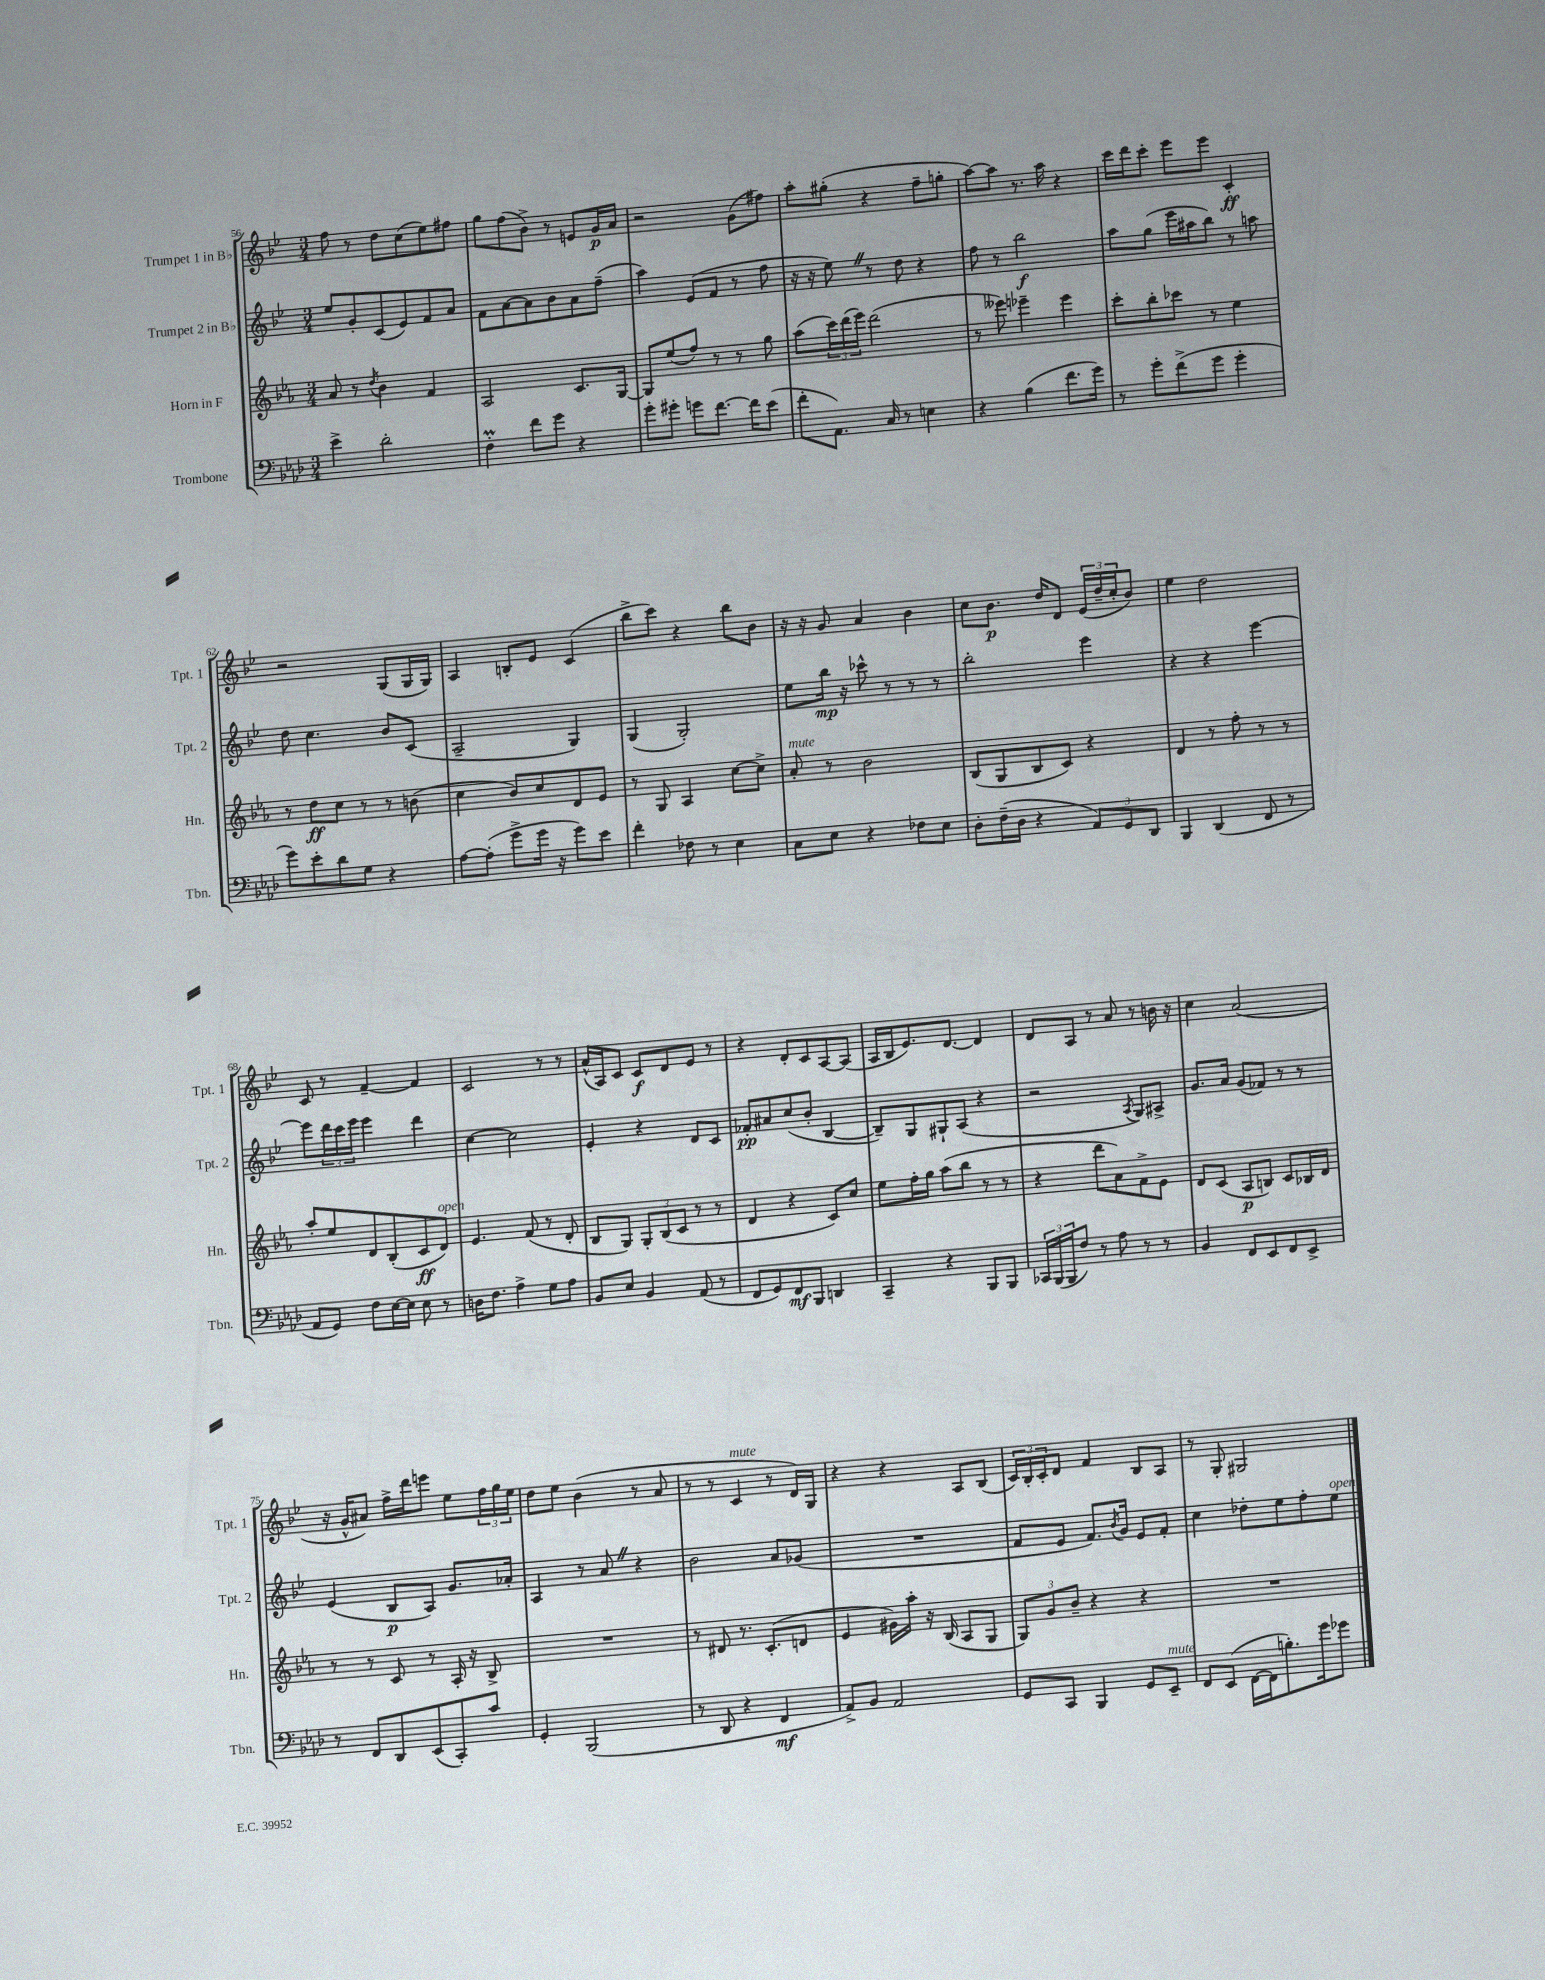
<<
\new StaffGroup <<
\new Staff = "s0" \with { instrumentName = "Trumpet 1 in Bb" shortInstrumentName = "Tpt. 1" } {
    \clef treble \key bes \major \numericTimeSignature \time 3/4
    f''8 r8 d''8 c''8( ees''8) fis''8 |
    g''8 f''8( bes'8->) r8 e'8 g'16\p a'16 |
    r2 g'8( fis''8) |
    a''8-. gis''8-.( r4 f''8-- g''8-. |
    a''8~) a''8 r8. a''16 r4 |
    c'''16 d'''16 c'''8-. ees'''8 ees'''8 c'4-.\ff |
    r2 g8( g16 g16) |
    a4 b8-. ees'8 c'4( |
    bes''8-> c'''8) r4 bes''8 bes'8 |
    r16 r16 g'8 a'4 bes'4 |
    c''8 bes'8.\p d''16 d'8 \tuplet 3/2 { ees'16( d''16-- c''16-. } bes'8) |
    ees''4 d''2 |
    c'8 r8 f'4~-- f'4 |
    c'2 r8 r8 |
    a'16-^( a16) c'8 c'8\f d'8 ees'8 r8 |
    r4 d'8-. c'8 a8~ a8( |
    a16 bes16 ees'8.) d'8.~ d'4 |
    d'8 a8 r8 a'8 r8 b'16 r16 |
    c''4 a'2( |
    r16 g'16-^ ais'8) f''16-> d'''16 e'''8 ees''8 \tuplet 3/2 { f''16 g''16 ees''16 } |
    d''8 ees''8 bes'4( r8 a'8 |
    r8 r8 c'4^\markup { \italic "mute" } r8 d'16) g16 |
    r4 r4 a8 bes8( |
    \tuplet 3/2 { c'16) bes16-. c'16-. } d'8 f'4 bes8 a8 |
    r8 g8-. gis2 \bar "|." |
}
\new Staff = "s1" \with { instrumentName = "Trumpet 2 in Bb" shortInstrumentName = "Tpt. 2" } {
    \clef treble \key bes \major \numericTimeSignature \time 3/4
    ees''8 g'8-. c'8( ees'8) f'8 a'8 |
    f'8 a'8~ a'8 bes'8 a'8 f''8--( |
    a''4) ees'8( f'8 r8 f''8 |
    r16 r16 ees''8) \once \override BreathingSign.text = \markup { \musicglyph "scripts.caesura.straight" } \breathe r8 d''8 r4 |
    f''8 r8 bes''2\f |
    a''8 g''8( ees'''16 ais''16 bes''8) r8 a''8 |
    d''8 c''4. bes'8 c'8( |
    a2-- g4) |
    g4( g2-.) |
    ees''8 bes''16\mp r16 ces'''8-^ r8 r8 r8 |
    bes''2-. ees'''4 |
    r4 r4 ees'''4~ |
    ees'''8 \tuplet 3/2 { d'''16 c'''16 ees'''16 } ees'''4 d'''4 |
    c''4~ c''2 |
    ees'4-. r4 d'8 c'8 |
    fes'8-.\pp ais'8 c''8( bes'8-. bes4~ |
    bes8--) g8 gis8-! a8( r4 |
    r2 \acciaccatura { a8 } g8) ais8-> |
    g'8. a'16 g'8( fes'8) r8 r8 |
    ees'4( bes8\p a8) g'8. aes'16-. |
    a4 r8 a'8 \once \override BreathingSign.text = \markup { \musicglyph "scripts.caesura.straight" } \breathe r4 |
    bes'2 a'8 ges'8( |
    R2. |
    f'8 ees'8 f'8.) \acciaccatura { bes'8 } g'16 ees'8 f'8-. |
    c''4 des''8-. ees''8 f''8-. ees''8^\markup { \italic "open" } \bar "|." |
}
\new Staff = "s2" \with { instrumentName = "Horn in F" shortInstrumentName = "Hn." } {
    \clef treble \key ees \major \numericTimeSignature \time 3/4
    aes'8 r8 \acciaccatura { d''8 } bes'4 f'4 |
    aes2 c'8. g16~ |
    g8 ees''8( f''8) r8 r8 g''8 |
    aes''8( \tuplet 3/2 { c'''16) d'''16( ees'''16) } d'''2( |
    r8 eeses'''8) ees'''4-- ees'''4 |
    c'''8-. bes''8-. ces'''8 r8 ees''4 |
    r8 d''8\ff c''8 r8 r8 b'8( |
    c''4 bes'8) c''8 d'8 ees'8 |
    r8 g8 aes4 c''8~ c''8-> |
    aes'8-.^\markup { \italic "mute" } r8 bes'2 |
    bes8( g8 bes8 c'8) r4 |
    d'4 r8 f''8-. r8 r8 |
    aes''8-. ees''8 d'8 bes8-.( c'8\ff d'8^\markup { \italic "open" }) |
    ees'4. f'8( r8 d'8-. |
    bes8 g8) \tuplet 3/2 { g8-. bes8( c'8 } r8 r8 |
    d'4 r4 c'8) c''8 |
    ees''8 f''16-. g''16 aes''8( bes''8 r8 r8 |
    r4 d'''8 aes'8) f'8-> ees'8 |
    d'8 c'8( aes8\p b8) c'8 bes16 d'16 |
    r8 r8 c'8 r8 aes16-. r16 bes8-> |
    R2. |
    r8 dis'8 r8. c'8.-.( d'8 |
    ees'4 gis'16) aes''16-. r16 bes16( aes8 g8 |
    \tuplet 3/2 { g8) g'8 bes'8-- } r4 r4 |
    R2. \bar "|." |
}
\new Staff = "s3" \with { instrumentName = "Trombone" shortInstrumentName = "Tbn." } {
    \clef bass \key aes \major \numericTimeSignature \time 3/4
    ees'4-> des'2-. |
    f4-.\prall f'8 g'8 r4 |
    g'8-. gis'8-. g'8 f'8.~ f'16 ees'8( |
    f'8-. aes,8.) c16 r8 e4 |
    r4 bes4( f'8. g'16) |
    r8 g'8-. f'8->( g'8 g'4-. |
    g'8) ees'8-. des'8 g8 r4 |
    aes8~ aes8-.( g'8-> g'16 r16 g'8) ees'8 |
    f'4-. fes8 r8 ees4 |
    c8 ees8 r4 fes8 ees8 |
    des8-. f16--( des16 r4 \tuplet 3/2 { aes,8) g,8 des,8 } |
    bes,,4 des,4( f,8 r8 |
    aes,8 g,8) f8 ees16~ ees16 ees8 r8 |
    d16 f8. aes4-> g8 aes8 |
    bes,8 ees8 bes,4 aes,8( r8 |
    f,8 g,8) f,8\mf bes,,8 d,4 |
    c,4-- r4 bes,,8 bes,,8 |
    \tuplet 3/2 { ces,16 bes,,16( bes,,16 } f8) r8 aes8 r8 r8 |
    bes,4 f,8 ees,8 f,8 ees,8-> |
    r8 f,8 des,8 ees,8( c,8-.) c'8 |
    g,4-. bes,,2( |
    r8 des,8 r4 f,4\mf |
    aes,8->) bes,8 aes,2 |
    g,8 c,8 bes,,4 g,8 ees,8--^\markup { \italic "mute" } |
    f,8 ees,8( f,16~ f,16 b8.-.) g'16 ges'8 \bar "|." |
}
>>
>>
\layout { \context { \Score currentBarNumber = #56 } }
